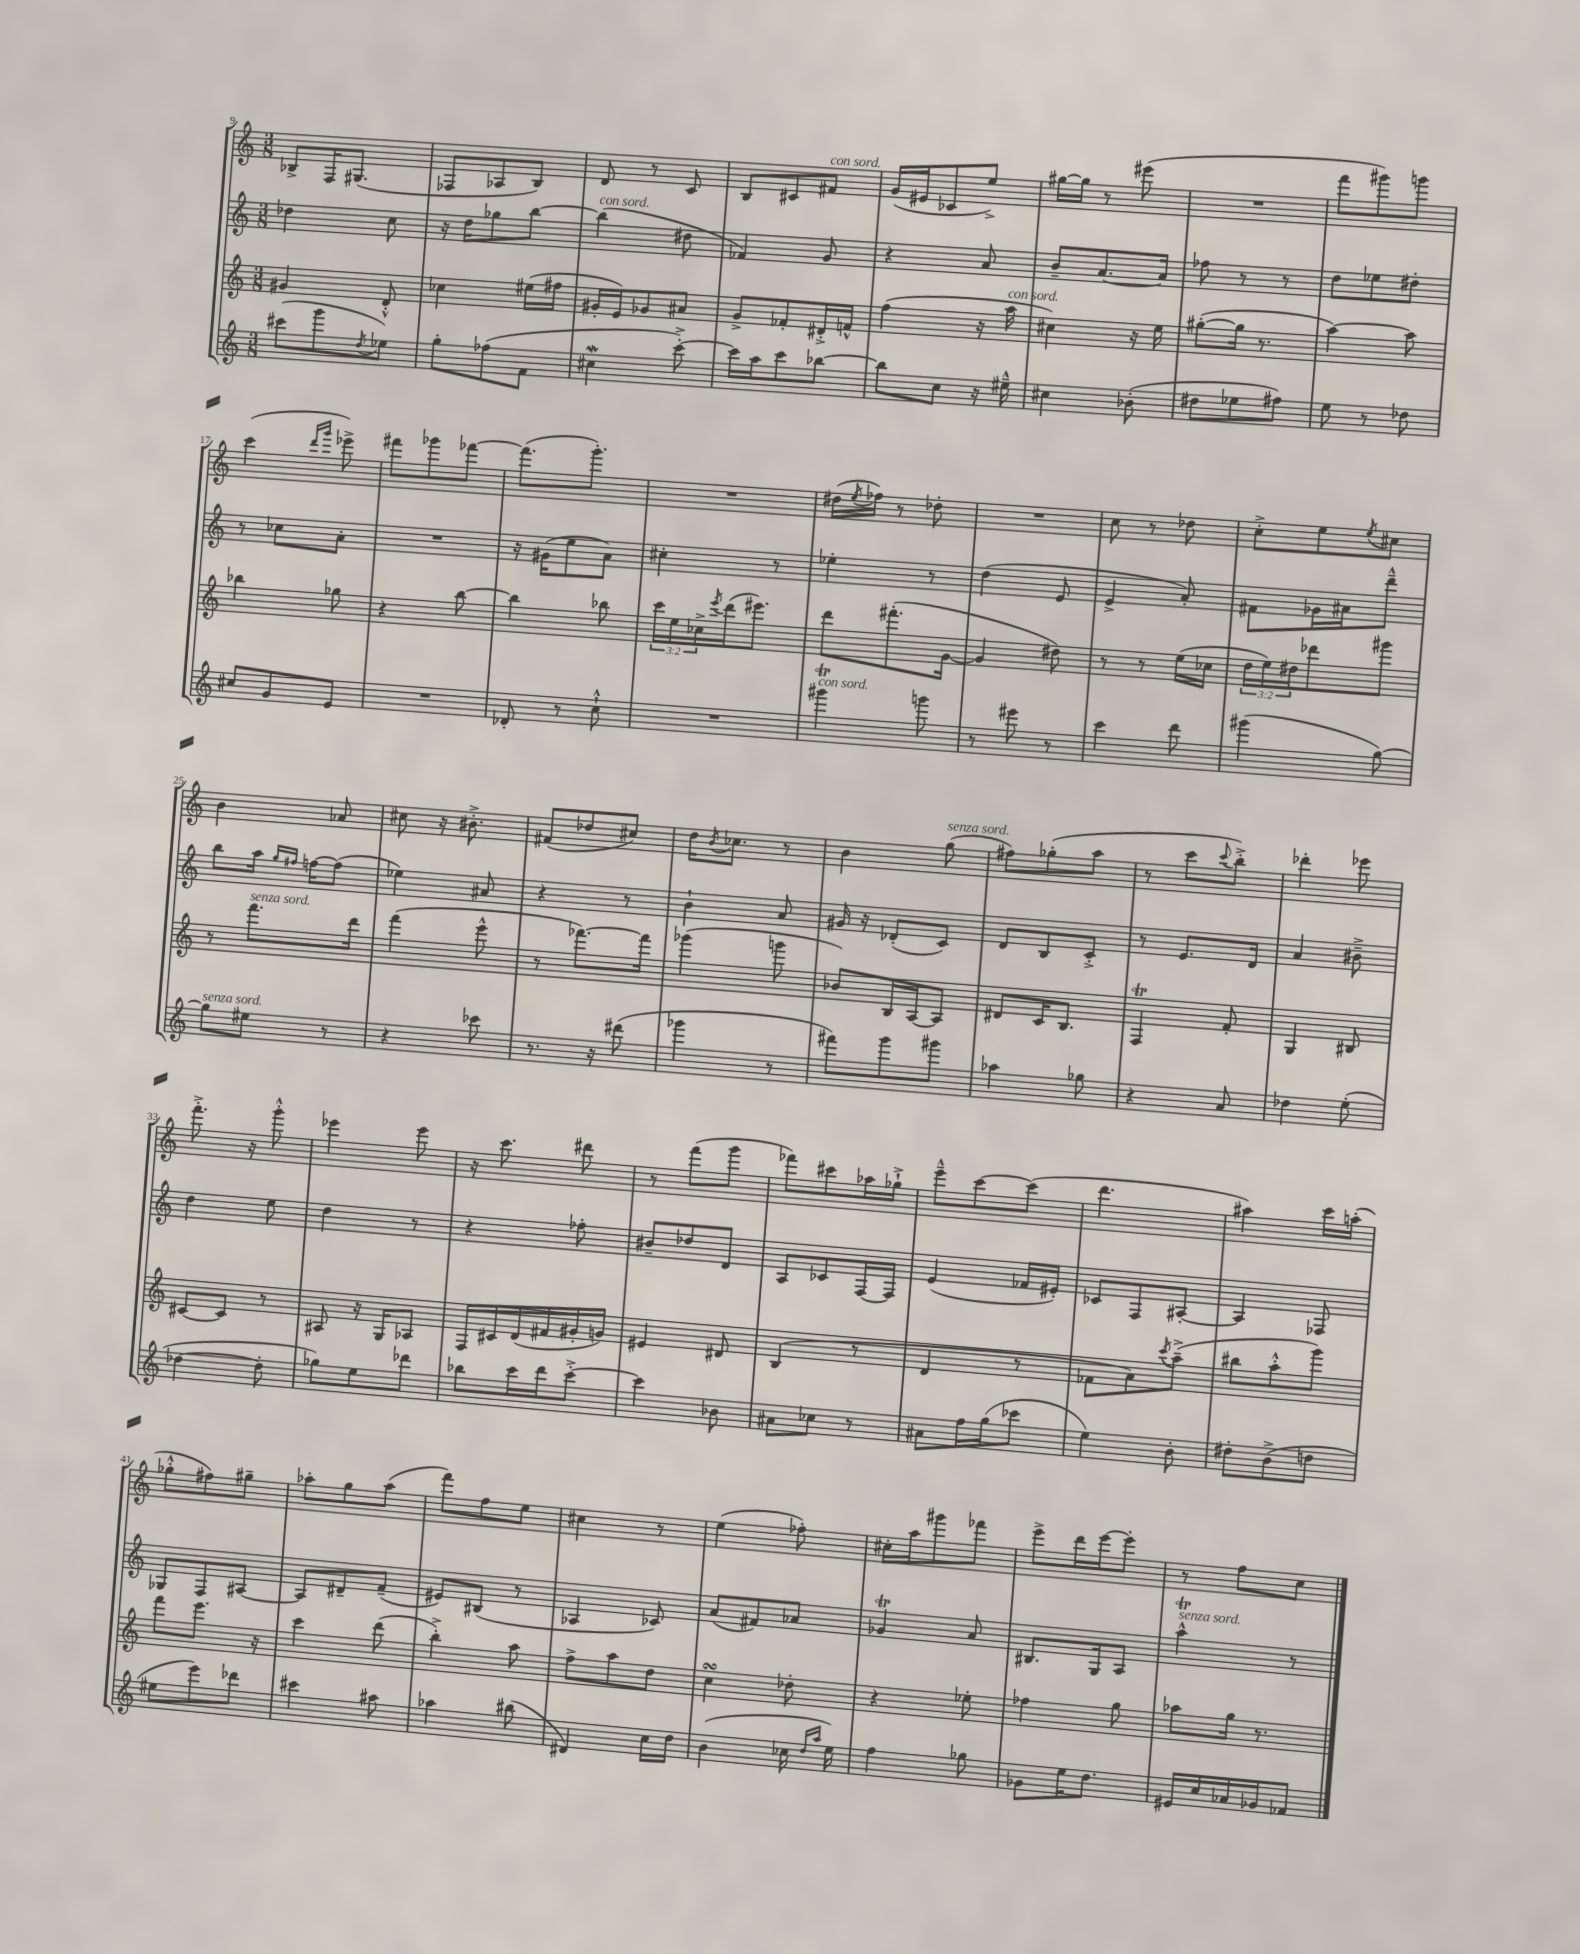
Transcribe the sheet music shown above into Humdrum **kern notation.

**kern	**kern	**kern	**kern
*staff4	*staff3	*staff2	*staff1
*clefG2	*clefG2	*clefG2	*clefG2
*k[]	*k[]	*k[]	*k[]
*M3/8	*M3/8	*M3/8	*M3/8
(8ccc#	4g#	4dd-	8B-^
8ggg	.	.	16F
.	.	.	(8.G#
8qdd	.	.	.
8ee-)	8d'^^	8cc	.
=	=	=	=
8gg'	4cc-	16r	8F-
.	.	16dd	.
(8ff-	.	8gg-	8A-
8f	(16ee#	[8bb	8B)
.	16ff#	.	.
=	=	=	=
4cc#	16g#'	(4bb]	8d
.	16e)	.	.
.	8g-	.	8r
[8ccc'^)	8a#	8dd#	8c
=	=	=	=
16ccc]	8g^	4f-)	8B
16aa	.	.	.
8ccc	8f-'	.	8c#
[8bb-	16d#'^	8g	8f#
.	16f^^	.	.
=	=	=	=
8bb-]	(4ff	4r	(16g
.	.	.	16e#
8cc	.	.	8c-
16r	16r	8a	8ee^)
16ee#~^^	16aa	.	.
=	=	=	=
4cc#	4cc#)	8b~	[16gg#
.	.	.	16gg#]
.	.	[8.a	8r
(8b-'	16r	.	(8eee#
.	16ee	16a]	.
=	=	=	=
8dd#	([8gg#'	8ff-	4.r
8ee-	16gg#]	8r	.
.	8.r	.	.
8ff#)	.	8r	.
=	=	=	=
8ee	[4aa)	8dd	8fff
8r	.	8ee-	8ggg#)
8dd-	8aa]	8dd#'	8ggg
=	=	=	=
8cc#	4bb-	8r	(4ccc
8g	.	8cc-	.
.	.	.	16qqddd
.	.	.	16qqggg
8e	8gg-	8a'	8eee-^)
=	=	=	=
4.r	4r	4.r	8fff#
.	.	.	8ggg-
.	[8bb	.	[8fff-
=	=	=	=
8d-'	4bb]	16r	(8.fff-]
.	.	(16g#	.
8r	.	8ee	.
.	.	.	8.ggg')
8cc`^^	8bb-	8a)	.
=	=	=	=
4.r	24ccc	4cc#'	4.r
.	24ee	.	.
.	24cc-^	.	.
.	8qeee	.	.
.	(16ddd	.	.
.	8.eee#)	.	.
.	.	8r	.
=	=	=	=
4ggg#	8ddd	4ee-'	(16dd#
.	.	.	8qee
.	.	.	16ff-)
.	(8.fff#'	.	8r
8ggg	.	8r	8dd-'
.	[16g	.	.
=	=	=	=
8r	4g]	(4dd	4.r
8eee#	.	.	.
8r	8dd#)	8e	.
=	=	=	=
4ccc	8r	4e^	8cc
.	8r	.	8r
8ddd	(16ee	8a')	8dd-
.	16cc-	.	.
=	=	=	=
(4ggg#	24dd	8f#	8cc'^
.	24ee)	.	.
.	24dd#	.	.
.	8ddd-	16g-	8ee
.	.	16a#	.
.	.	.	8qee
[8gg)	8ggg#	8ddd~^^	8cc#
=	=	=	=
8gg]	8r	8bb	4b
8ee#	8.fff	16aa	.
.	.	16qqgg	.
.	.	16qqff#	.
.	.	[16ff	.
8r	.	(8ff]	8a-
.	16ddd	.	.
=	=	=	=
4r	(4fff	4ee-)	8cc#
.	.	.	16r
.	.	.	8.b#'^
8ccc-	8eee^^	8a#	.
=	=	=	=
8.r	8r	4r	(8f#
.	[8.fff-)	.	8dd-
16r	.	.	.
(8ddd#	.	8r	8cc#)
.	16fff-]	.	.
=	=	=	=
4ggg-	(4ggg-	4b`	16dd
.	.	.	8qb
.	.	.	8.cc-
8r	8ggg	8a	8r
=	=	=	=
8fff#)	8b-)	16g#	4b
.	.	16r	.
8ggg	16B	(8d-'	.
.	[16A	.	.
8ggg#	8A]	8c)	(8gg
=	=	=	=
4aa-	8d#	8d	8ff#)
.	16c	8B	(8gg-'
.	8.B	.	.
8gg-	.	8c'^	8aa
=	=	=	=
4r	4F	8r	8r
.	.	8.e	8ccc
.	.	.	8qqccc
8a	8f'	.	8bb'^)
.	.	16d	.
=	=	=	=
4dd-	4G	4a	4ddd-'
(8ee'	8B#	8b#~^	8eee-
=	=	=	=
[4dd-	[8c#	4dd	8.fff'^
.	8c#]	.	.
.	.	.	16r
8dd-']	8r	8ee	8ggg'^^
=	=	=	=
8gg-)	8A#	4dd	4eee-
8ee	16r	.	.
.	16G	.	.
8ddd-	8A-	8r	8eee-
=	=	=	=
8bb-	16F	4r	16r
.	16c#	.	8.ccc
16ccc	(16d	.	.
16ddd	16f#	.	.
[8ccc'^	16g#'	8ff-'	8ddd#
.	16g)	.	.
=	=	=	=
4ccc]	4e#	8b#~	8r
.	.	8dd-	(8fff
8b-	8d#	8d	8ggg
=	=	=	=
8a#	(4B	8A	8fff-)
8cc-	.	8c-	8ccc#
8r	8r	[16F	16aa-
.	.	16F]	16gg-`^
=	=	=	=
8a#	4d	(4e	8eee~^^
16ff	.	.	[8ccc
(16gg	.	.	.
8ccc-	8r	16f-	(8ccc]
.	.	16e#')	.
=	=	=	=
4ee)	8f-	8c-	4.ddd
.	8a)	8F	.
.	8qccc	.	.
8b'	(8aa~^	[8A#'	.
=	=	=	=
8dd#'	8bb#	4A#]	4aa#)
(8b^	8aa'^^	.	.
8dd	8ggg)	8F-	16ccc
.	.	.	(16aa'
=	=	=	=
8ee#	8fff	8G-	8gg-'^^
8eee)	8.eee	8F	8ff#)
8ddd-	.	[8A#	8gg#~
.	16r	.	.
=	=	=	=
4ccc#	4ccc	8A#]	8aa-'
.	.	8d#~	8gg
8aa#	(8ddd	(8f~	(8aa-
=	=	=	=
4aa-	4bb'^)	8e#)	8fff)
.	.	(8B#	8ff
(8bb#	8aa	8r	8ee
=	=	=	=
4d#)	8ff^	4A-	4cc#
.	8aa	.	.
16cc	8dd	8c-)	8r
16dd	.	.	.
=	=	=	=
(4b	4cc	(8a	(4ee
.	.	8f#)	.
16cc-	8dd-'	8a-	8ff-')
16qqdd	.	.	.
16qqaa	.	.	.
16ee)	.	.	.
=	=	=	=
4ff	4r	4g-	16cc#'
.	.	.	16aa
.	.	.	8ggg#
8gg-	8ee-'	8a	8fff-
=	=	=	=
8g-	4ff-	8.B#	8eee^
16ee	.	.	16ddd
8.dd	.	16G	[16eee
.	8gg	8A	8eee']
=	=	=	=
16e#	8aa-	4aa^^	8r
16cc	.	.	.
16a-	16gg	.	8ff
16g-	8.r	.	.
8f-	.	8r	8cc
==	==	==	==
*-	*-	*-	*-
